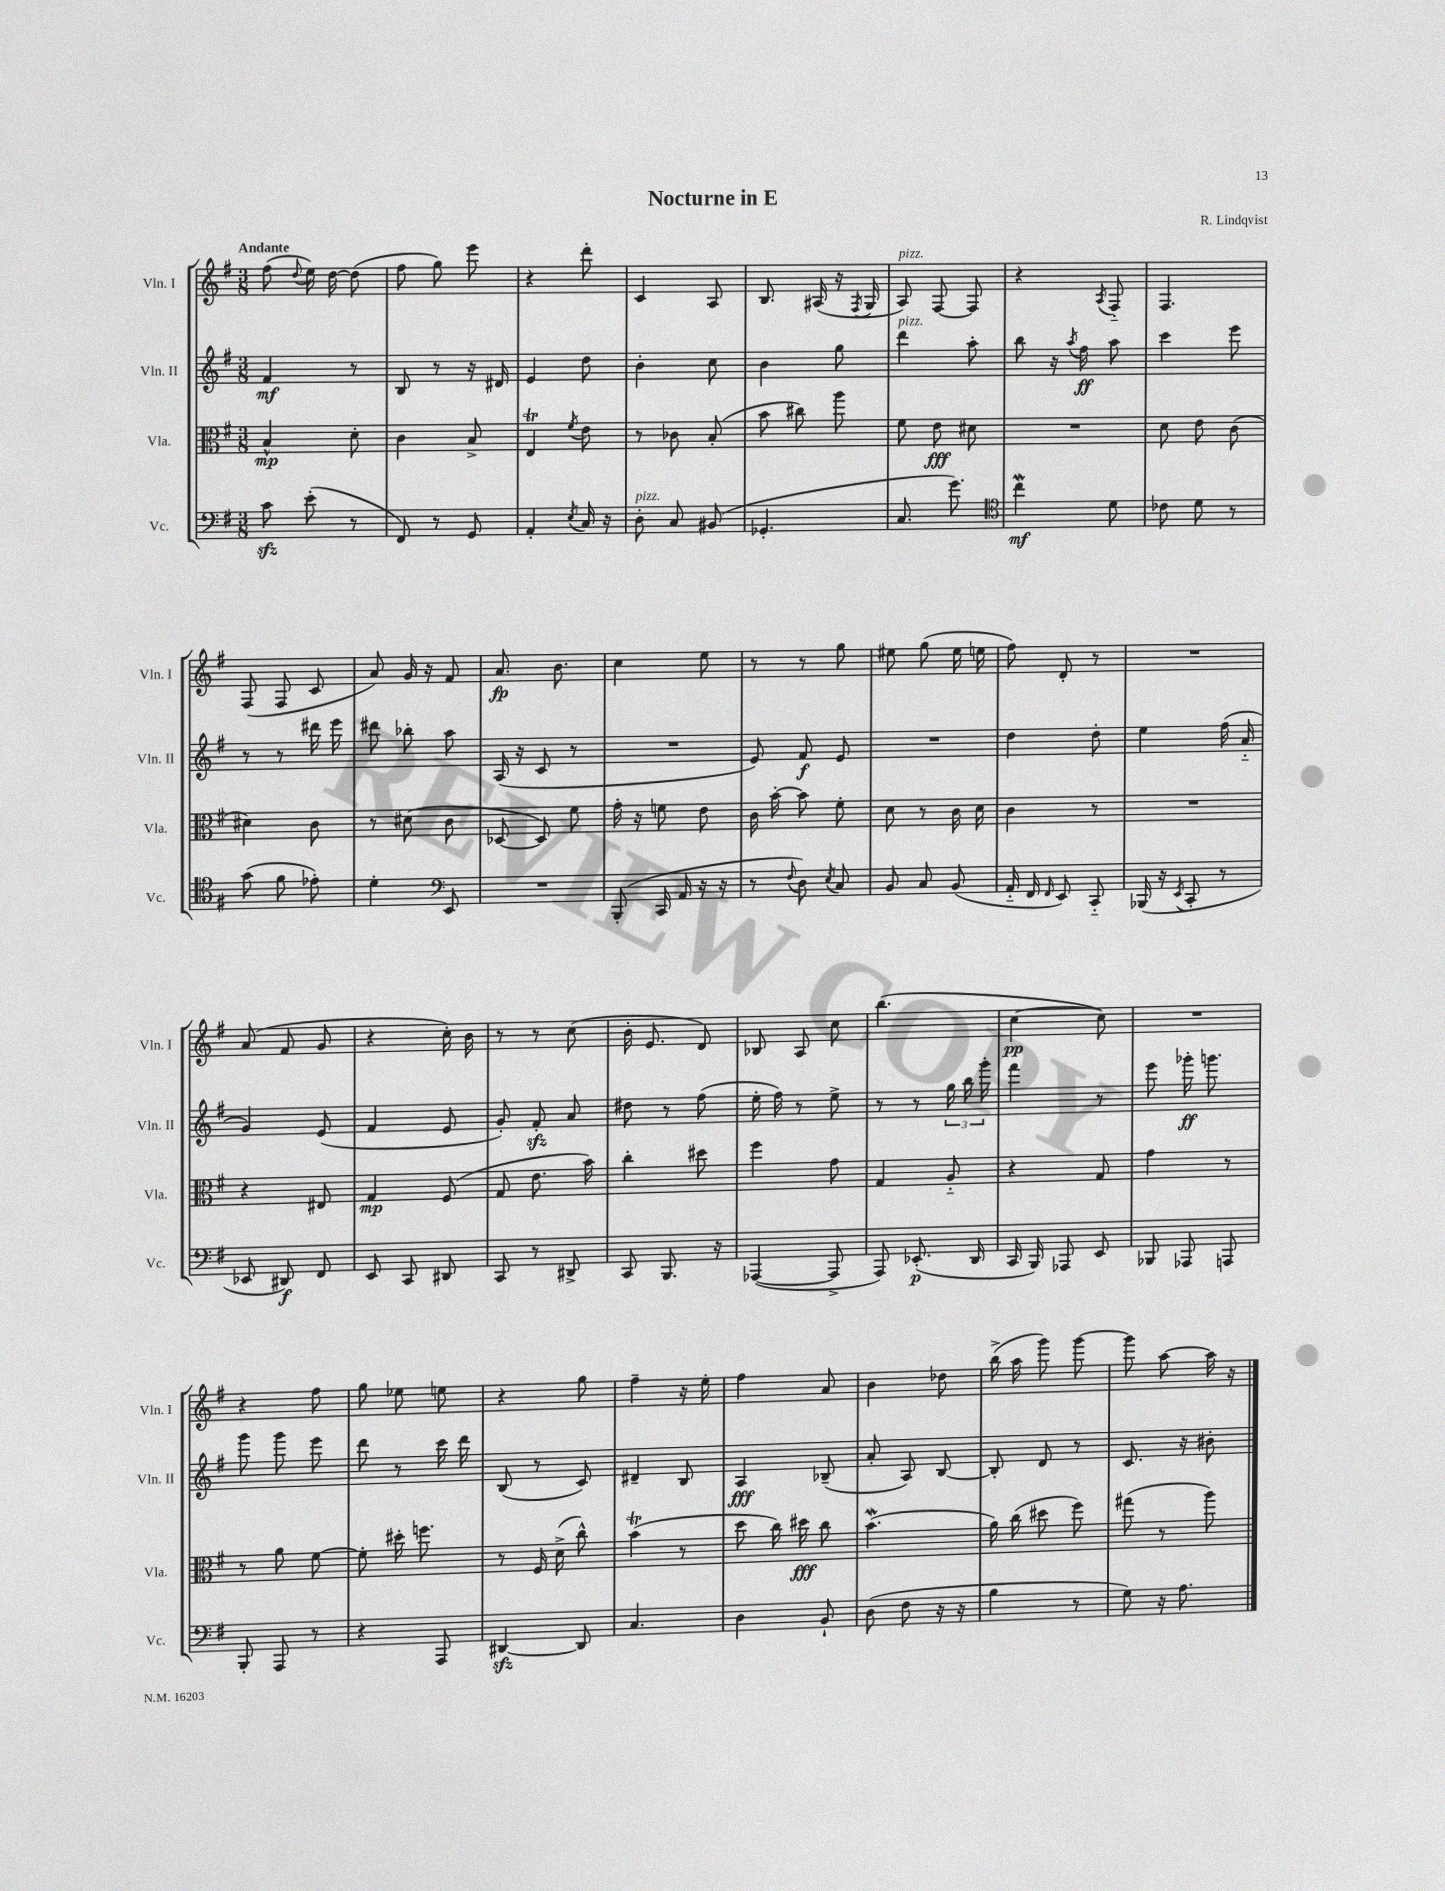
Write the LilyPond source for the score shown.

\header { title = "Nocturne in E" composer = "R. Lindqvist" }
<<
\new StaffGroup <<
\new Staff = "s0" \with { instrumentName = "Vln. I" shortInstrumentName = "Vln. I" } {
    \clef treble \key g \major \numericTimeSignature \time 3/8 \tempo "Andante"
    \autoBeamOff fis''8( \appoggiatura { d''8 } e''16) d''16~ d''8( |
    fis''8 g''8) e'''8 |
    r4 d'''8-. |
    c'4 a8 |
    b8. ais16( r16 \acciaccatura { fis8 } g16 |
    a8^\markup { \italic "pizz." }) fis8~ fis8 |
    r4 \acciaccatura { a8 } fis8-_ |
    fis4. |
    fis8( fis8 c'8 |
    a'8) g'16 r16 fis'8 |
    a'8.\fp b'8. |
    c''4 e''8 |
    r8 r8 g''8 |
    eis''8 g''8( eis''16 e''16 |
    fis''8) d'8-. r8 |
    R4. |
    a'8( fis'8 g'8 |
    r4 c''16-.) b'16 |
    r8 r8 c''8( |
    b'16-. e'8. d'8) |
    bes8 a8 c''8 |
    b''4.( |
    c''4~\pp c''8) |
    R4. |
    r4 fis''8 |
    g''8 ees''8 e''8 |
    r4 g''8 |
    fis''4-- r16 e''16-. |
    fis''4 a'8 |
    b'4 des''8 |
    b''16->( a''16 g'''8) g'''8~ |
    g'''8 a''8~ a''16 r16 \bar "|." |
}
\new Staff = "s1" \with { instrumentName = "Vln. II" shortInstrumentName = "Vln. II" } {
    \clef treble \key g \major \numericTimeSignature \time 3/8
    \autoBeamOff fis'4\mf r8 |
    b8 r8 r16 dis'16 |
    e'4 d''8 |
    b'4-. c''8 |
    b'4 g''8 |
    d'''4^\markup { \italic "pizz." } a''8-. |
    b''8 r16 \acciaccatura { a''8 } fis''16\ff a''8 |
    c'''4 e'''8 |
    r8 r8 dis'''16 e'''16 |
    dis'''8 bes''8-. a''8 |
    a16( r16 c'8 r8 |
    R4. |
    e'8) fis'8\f e'8 |
    R4. |
    d''4 d''8-. |
    e''4 fis''16( a'16-_ |
    g'4) e'8( |
    fis'4 e'8 |
    g'8-.) fis'8-.\sfz a'8 |
    dis''8 r8 fis''8( |
    e''16-. fis''16) r8 e''8-> |
    r8 r8 \tuplet 3/2 { g''16 b''16 g'''16-. } |
    fis'''4 r8 |
    e'''8 ges'''16-.\ff g'''8. |
    g'''8 g'''8 e'''8 |
    d'''8 r8 c'''16 d'''16 |
    b8( r8 c'8) |
    dis'4-- b8 |
    a4\fff bes8--( |
    a'8-. a8) b8~ |
    b8-. d'8 r8 |
    c'8. r16 bis'8-. \bar "|." |
}
\new Staff = "s2" \with { instrumentName = "Vla." shortInstrumentName = "Vla." } {
    \clef alto \key g \major \numericTimeSignature \time 3/8
    \autoBeamOff b4-^\mp d'8-. |
    c'4 b8-> |
    e4\trill \acciaccatura { fis'8 } e'8 |
    r8 ces'8 b8-.( |
    b'8 cis''8) a''8 |
    fis'8 e'8\fff dis'8 |
    R4. |
    d'8 e'8 c'8( |
    dis'4) c'8 |
    r8 dis'8( c'8 |
    des8~ des8) fis'8 |
    g'16-. r16 f'8 e'8 |
    c'16 b'16~-. b'8 fis'8-. |
    d'8 r8 c'16 d'16 |
    c'4 r8 |
    R4. |
    r4 eis8 |
    g4\mp fis8( |
    g8 e'8. b'16) |
    c''4-. dis''8 |
    fis''4 g'8 |
    g4 a8-_ |
    r4 g8 |
    g'4 r8 |
    r8 a'8 fis'8~ |
    fis'8-. dis''16-. f''8. |
    r8 fis16 d'16->( c''8-^) |
    b'4\trill( r8 |
    d''8 c''16) dis''16\fff c''8 |
    b'4.\mordent( |
    a'16) c''16( dis''8 fis''8) |
    gis''8( r8 a''8) \bar "|." |
}
\new Staff = "s3" \with { instrumentName = "Vc." shortInstrumentName = "Vc." } {
    \clef bass \key g \major \numericTimeSignature \time 3/8
    \autoBeamOff c'8\sfz e'8-.( r8 |
    fis,8) r8 g,8 |
    a,4-. \acciaccatura { e8 } c16 r16 |
    d8-.^\markup { \italic "pizz." } c8 bis,8( |
    ges,4.-. |
    c8. g'8.) |
    \clef tenor c''4\mordent\mf d'8 |
    ces'8 d'8 r8 |
    g'8( fis'8 ees'8-.) |
    d'4-. \clef bass e,8 |
    R4. |
    b,,8-.( c,16 a,16 r16 r16 |
    r8 \appoggiatura { fis8 } d8) \acciaccatura { e8 } c8 |
    b,8 c8 b,8( |
    a,16-_ fis,16 \grace { fis,16 } e,8) c,8-_ |
    bes,,16( r16 \acciaccatura { e,8 } c,8-. r8 |
    ees,8 dis,8\f) fis,8 |
    e,8 c,8 dis,8 |
    c,8 r8 dis,8-> |
    c,8 b,,8. r16 |
    aes,,4~( aes,,8-> |
    a,,8) ees,8.-.\p( d,16 |
    c,16 b,,16) aes,,8 e,8 |
    bes,,8 aes,,8 a,,8 |
    b,,8-. a,,8 r8 |
    r4 a,,8 |
    dis,4~\sfz dis,8 |
    c4. |
    d4 b,8-! |
    d8( fis8 r16 r16 |
    b4 r8 |
    g8) r16 a8. \bar "|." |
}
>>
>>
\layout { \context { \Score \remove "Bar_number_engraver" } }
